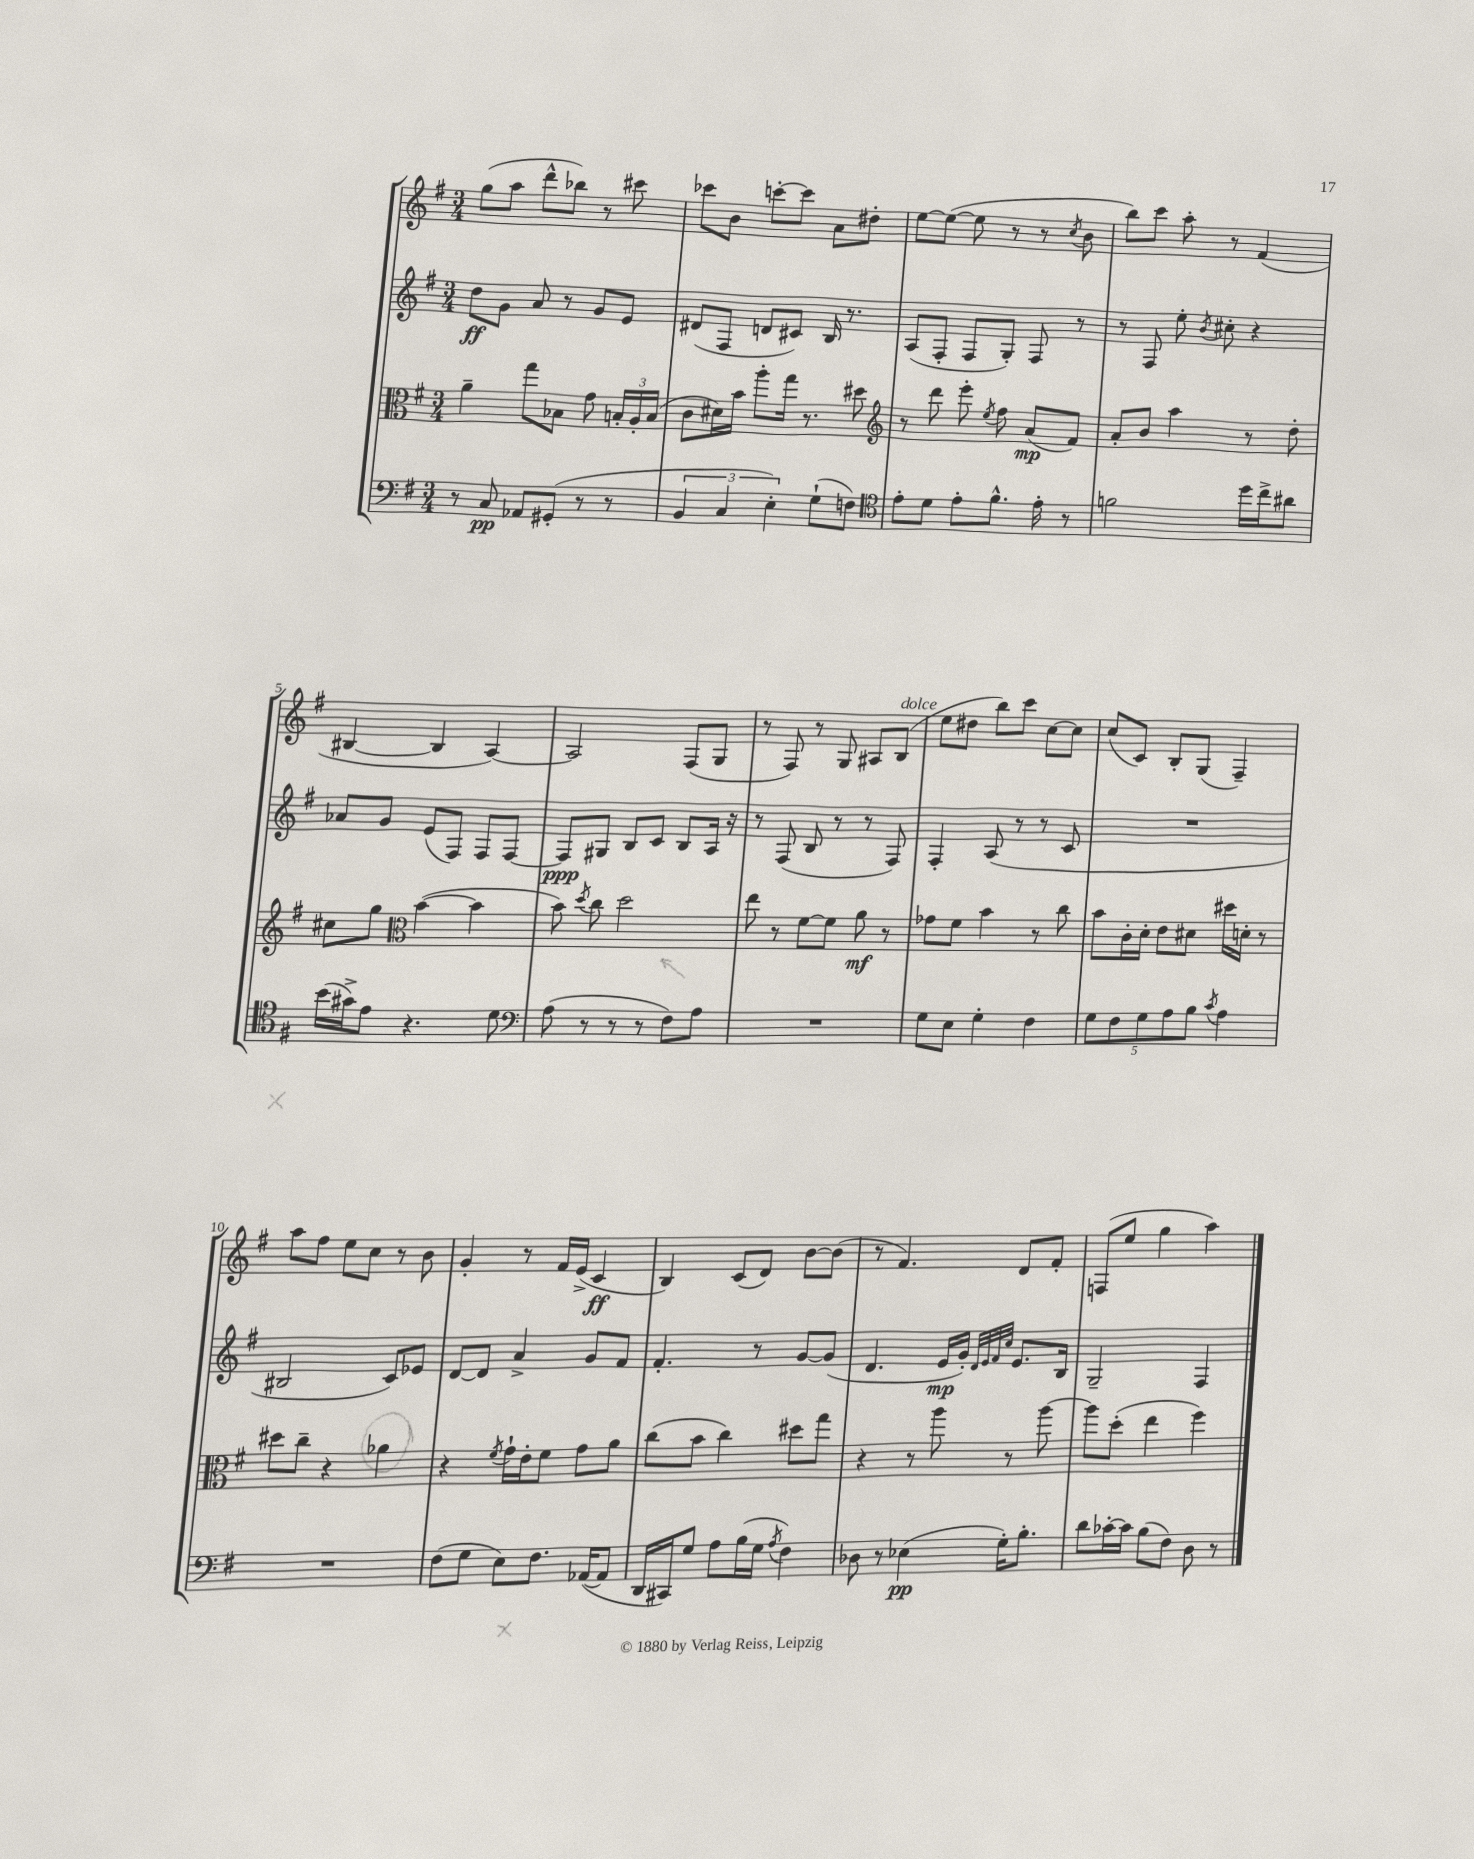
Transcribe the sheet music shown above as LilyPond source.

<<
\new StaffGroup <<
\new Staff = "s0" {
    \clef treble \key g \major \numericTimeSignature \time 3/4
    \autoBeamOff g''8[( a''8] d'''8[-^ bes''8]) r8 cis'''8 |
    ces'''8[ b'8] c'''8[~-. c'''8] a'8[ dis''8]-. |
    e''8[~ e''8]~( e''8 r8 r8 \acciaccatura { c''8 } b'8 |
    b''8[) c'''8] a''8-. r8 fis'4( |
    bis4~ bis4 a4~) |
    a2 fis8[( g8] |
    r8 fis8) r8 g8 ais8[ b8]^\markup { \italic "dolce" }( |
    e''8[ dis''8] b''8[) c'''8] c''8[~ c''8] |
    c''8[( c'8]) b8[-. g8]( fis4--) |
    a''8[ fis''8] e''8[ c''8] r8 b'8 |
    g'4-. r8 fis'16[ e'16]->( c'4\ff |
    b4) c'8[( d'8]) b'8[~ b'8]( |
    r8 fis'4.) d'8[ fis'8]-. |
    f8[( e''8] g''4 a''4) \bar "|." |
}
\new Staff = "s1" {
    \clef treble \key g \major \numericTimeSignature \time 3/4
    \autoBeamOff d''8[\ff g'8] a'8 r8 g'8[ e'8] |
    dis'8[( fis8] d'8[ cis'8]) b16 r8. |
    a8[( fis8]-. fis8[ g8]-.) fis8 r8 |
    r8 fis8 e''8-. \acciaccatura { b'8 } cis''8-. r4 |
    aes'8[ g'8] e'8[( fis8]) fis8[ fis8]~ |
    fis8[\ppp gis8] b8[ c'8] b8[ a16] r16 |
    r8 fis8( b8 r8 r8 fis8) |
    fis4-. a8( r8 r8 c'8 |
    R2. |
    bis2 c'8[) ees'8] |
    d'8[~ d'8] a'4-> g'8[ fis'8] |
    fis'4.-. r8 g'8[~ g'8]( |
    d'4. e'16[\mp g'16]-.) \grace { d'32[ e'32 fis'32 c''32] } e'8.[ b16] |
    g2-- fis4 \bar "|." |
}
\new Staff = "s2" {
    \clef alto \key g \major \numericTimeSignature \time 3/4
    \autoBeamOff a'4-- g''8[ bes8] g'8 \tuplet 3/2 { b16[-. a16-. b16]( } |
    c'8[ dis'16) b'16] a''8[-. g''16] r8. dis''8 |
    \clef treble r8 d'''8 e'''8-. \acciaccatura { e''8 } fis''8 a'8[\mp( fis'8]) |
    a'8[-. b'8] a''4 r8 d''8-. |
    cis''8[ g''8] \clef alto b'4~( b'4 |
    b'8) \acciaccatura { d''8 } c''8 d''2 |
    e''8 r8 fis'8[~ fis'8] a'8\mf r8 |
    ges'8[ fis'8] b'4 r8 c''8 |
    b'8[ c'16-. d'16]-. e'8[ dis'8] dis''16[ d'16]-. r8 |
    dis''8[ c''8]-- r4 aes'4 |
    r4 \acciaccatura { fis'8 } g'16[-! e'16-. fis'8] g'8[ a'8] |
    c''8[( b'8] c''4) dis''8[ g''8] |
    r4 r8 a''8 r8 a''8~ |
    a''8[ d''8]-.( e''4 fis''4) \bar "|." |
}
\new Staff = "s3" {
    \clef bass \key g \major \numericTimeSignature \time 3/4
    \autoBeamOff r8 c8\pp aes,8[ gis,8]-.( r8 r8 |
    \tuplet 3/2 { b,4 c4 e4-.) } g8[-!( f8]) |
    \clef tenor e'8[-. d'8] e'8[-. fis'8.]-^ e'16-. r8 |
    f'2 d''16[ c''16-> ais'8] |
    b'16[( gis'16->) e'8] r4. d'8 |
    \clef bass a8( r8 r8 r8 fis8[) a8] |
    R2. |
    g8[ e8] g4-. fis4 |
    \tuplet 5/4 { g8[ fis8 g8 a8 b8] } \acciaccatura { c'8 } a4 |
    R2. |
    fis8[( g8] e8[) fis8.] aes,16[~( aes,8] |
    d,16[ cis,16) g8] a8[ b16( g16] \acciaccatura { a8 } fis4) |
    des8 r8 ees4\pp( g16[-.) b8.]-. |
    d'8[ ces'16~-. ces'16] b8[( fis8]) d8 r8 \bar "|." |
}
>>
>>
